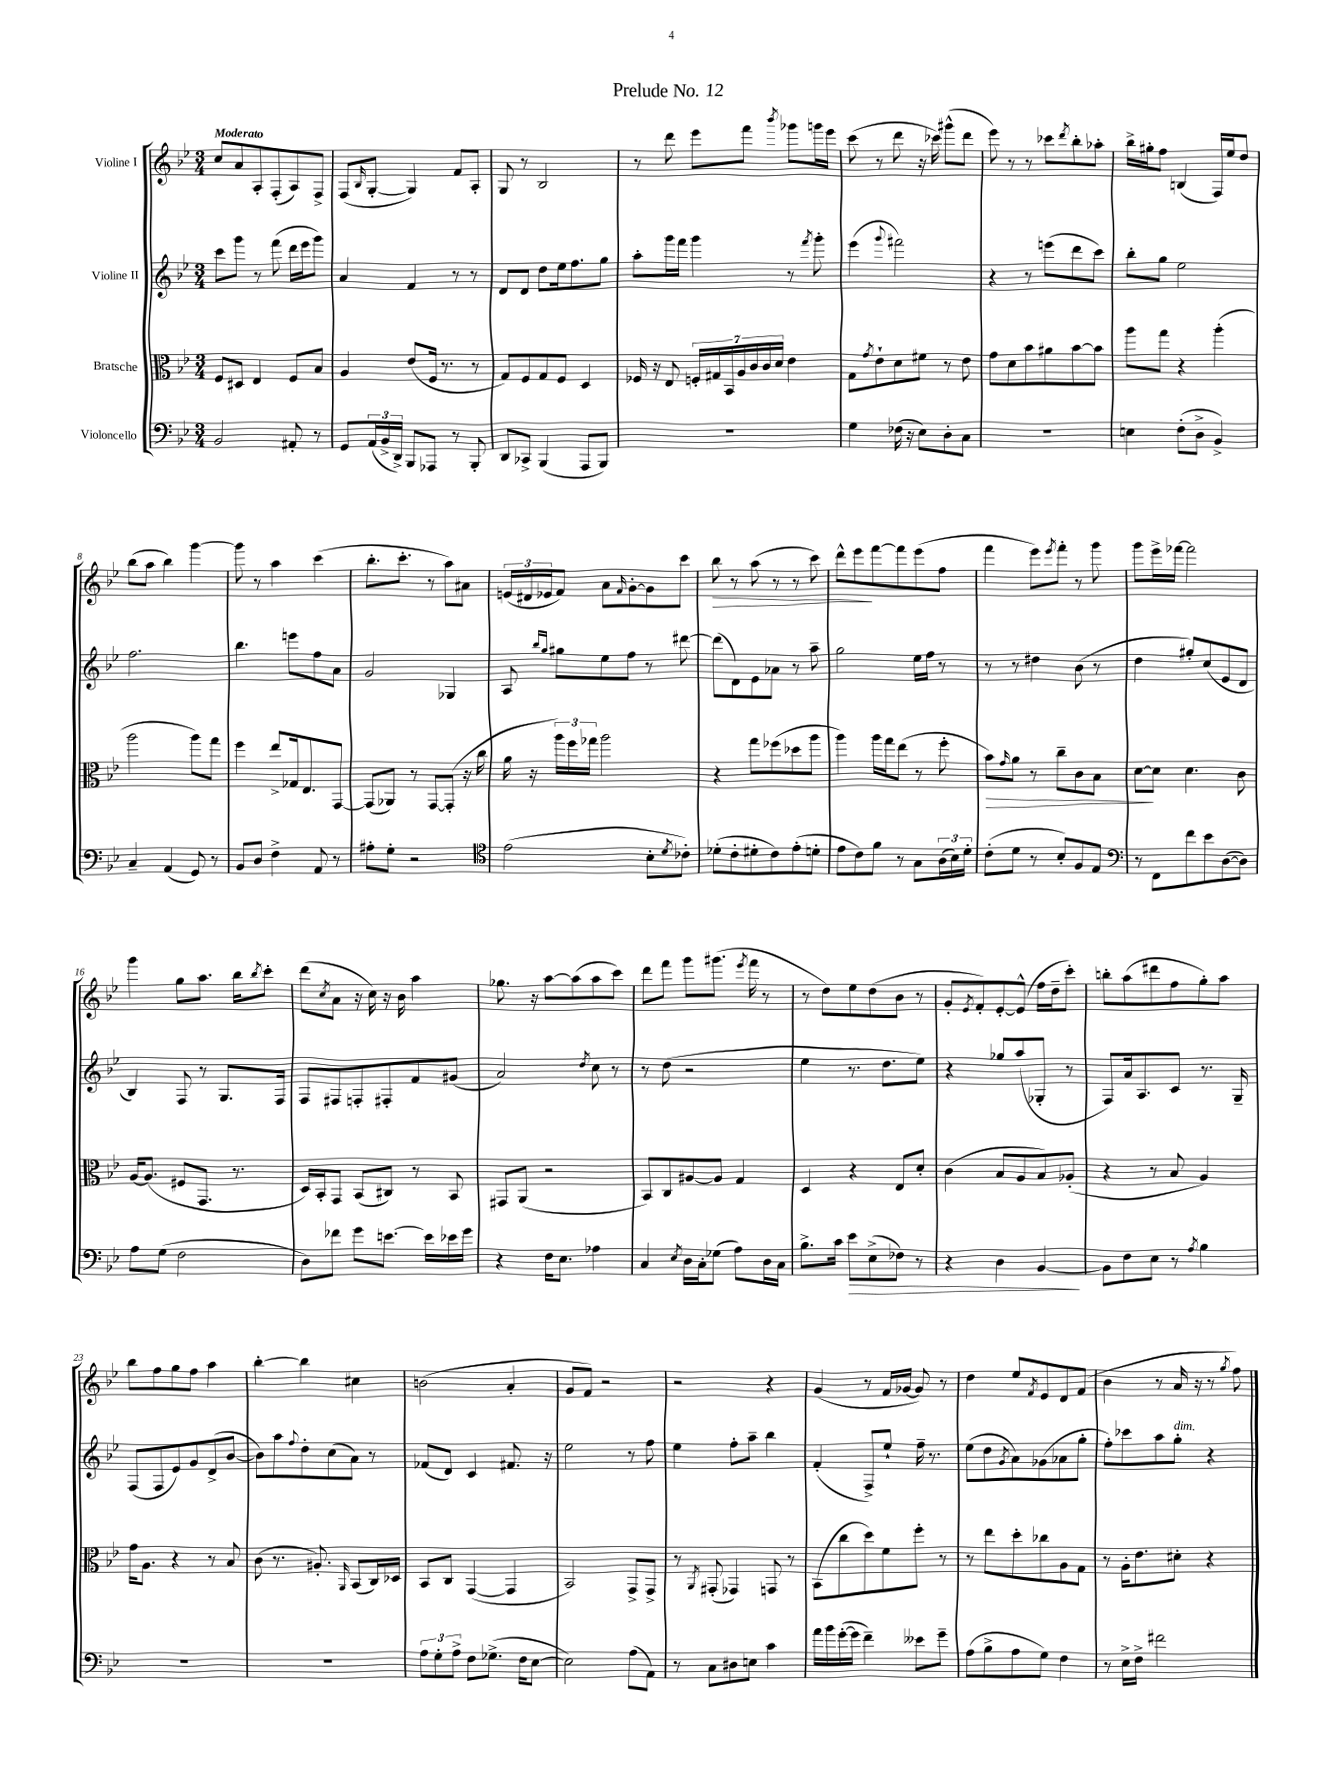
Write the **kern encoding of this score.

**kern	**kern	**kern	**kern
*staff4	*staff3	*staff2	*staff1
*clefF4	*clefC3	*clefG2	*clefG2
*k[b-e-]	*k[b-e-]	*k[b-e-]	*k[b-e-]
*M3/4	*M3/4	*M3/4	*M3/4
2BB-/	8F/L	8ccc\L	8cc/L
.	8D#/J	8ggg\J	8a/
.	4E-/	8r	8A'/
.	.	(8fff\	(8F'/
8AA#'/	8F/L	16ddd\LL	8A/)
.	.	16eee-\J	.
8r	8B-/J	8ggg\J)	8F^/J
=	=	=	=
8GG/L	4A/	4a/	(8F/L
.	.	.	16qqB-/
(24AA/L	.	.	[8G'/J
24BB-^/	.	.	.
24DD^/JJ)	.	.	.
8BBB-/L	(8e-/L	4f/	4G/])
8AAA-/J	16F/Jk	.	.
.	8.r	.	.
8r	.	8r	8f/L
8BBB-'/	8r	8r	8A'/J
=	=	=	=
8DD/L	8G/L)	8d/L	8G/
8CC-^/J	8F/	8d/J	8r
(4BBB-/	8G/	8dd\L	2B-/
.	8F/J	16ee-\k	.
.	.	8.ff\	.
8AAA/L	4D/	.	.
8BBB-/J)	.	8gg\J	.
=	=	=	=
2.r	16F-/	8aa'\L	8r
.	16r	.	.
.	8E-/	16ggg\L	8ddd\
.	.	16fff\JJ	.
.	28F'/LL	4ggg\	8eee-\L
.	28G#/	.	.
.	28BB-/	.	.
.	28A/	.	.
.	.	.	8fff\J
.	28c/	.	.
.	28c/	.	.
.	28d/JJ	.	.
.	.	.	8qbbb-/
.	4e-\	8r	8ggg-\L
.	.	8qfff/	.
.	.	8ggg'\	16ggg\L
.	.	.	16eee-\JJ
=	=	=	=
4G\	8G\L	(4eee-\	(8ccc\
.	8qg/	.	.
.	8e-`\	.	8r
.	.	8qqggg/	.
(16F-\	8d\	2fff#\)	8ddd\
16r	.	.	.
8E-\L)	8f#\J	.	16r
.	.	.	16ccc-\)
8D'\	8r	.	(8ggg#^^\L
8C\J	8e-\	.	8ddd\J
=	=	=	=
2.r	8g\L	4r	8eee-\)
.	8d\	.	8r
.	8b-\	8r	8r
.	8a#\	(8eee\L	8ccc-\L
.	.	.	8qddd/
.	[8b-\	8ddd\	8bb-'\
.	8b-\]J	8ccc\J)	8aa-'\J
=	=	=	=
4E\	8aa\L	8bb-'\L	16bb-^\LL
.	.	.	16gg#'\J
.	8gg\J	8gg\J	8ff\J
(8F'\L	4r	2ee-\	(4B/
8D^\J	.	.	.
4BB-^/)	(4aa'\	.	16F/LL)
.	.	.	16ee-/J
.	.	.	8dd/J
=	=	=	=
4C~/	2aa\	2.ff\	(8bb-\L
.	.	.	8aa\J
(4AA/	.	.	4bb-\)
8GG/)	8aa\L)	.	[4ggg\
8r	8gg\J	.	.
=	=	=	=
8BB-/L	4ff\	4.bb-\	8ggg\]
8D/J	.	.	8r
4F^\	8ee-^/L	.	4aa\
.	16G-/k	8eee\L	.
.	8.E-/	.	.
8AA/	.	8ff\	(4ccc\
8r	[8GG/J	8a\J	.
=	=	=	=
8A#'\L	(8GG/]L	2g/	8.bb-'\L
8G'\J	8AA-/J)	.	.
.	.	.	8.ccc'\J
2r	8r	.	.
.	[8GG/L	.	8r
.	(8GG'/]J	4G-/	8aa\L)
.	16r	.	8a#\J
.	16cc\	.	.
=	=	=	=
*clefC4	*	*	*
(2e-\	16a\	8A/	(24e/LL
.	.	.	24d#/
.	16r	.	.
.	.	.	24e-/J
.	.	16qqbb-/LL	.
.	.	16qqgg/JJ	.
.	24aa\LL)	8gg#\L	8f/J)
.	24ff\	.	.
.	24gg-\JJ	.	.
.	2aa\	8ee-\	8a\L
.	.	.	16qqf/
.	.	8ff\J	[8g'\
8B-'\L	.	8r	8g\]
8qd/	.	.	.
8c-'\J)	.	[8ddd#\	8ccc\J
=	=	=	=
(8d-'\L	4r	(8ddd#\]L	8bb-\
8c'\	.	8d\)	8r
8d#'\	8gg\L	8e-\	(8aa\
8c\)	(8ff-\	8a-\J	8r
(8e-'\	8dd-\	8r	8r
8d'\J	8aa\J	8aa~\	8ccc\)
=	=	=	=
8e-\L	4aa\)	2gg\	8ddd^^\L
8c\)	.	.	8eee-\
8f\J	16aa\LL	.	[8fff\
.	16gg\J	.	.
8r	(8ee-\J	.	8fff\]
8G\L	8r	16ee-\LL	(8eee-\
.	.	16ff\JJ	.
(24A\L	8ff'\	8r	8ff\J
24B-\)	.	.	.
24d'\JJ	.	.	.
=	=	=	=
(8c'\L	8b-\L)	8r	4fff\
.	16qqg/	.	.
8d\J	8a\J	8r	.
8r	8r	4dd#\	8eee-\L)
.	.	.	8qeee-/
8B-'/L)	8cc~\L	.	8fff'\J
8F/	8c\	(8b-\	8r
8E-/J	8B-\J	8r	8ggg\
=	=	=	=
*clefF4	*	*	*
8r	[8d\L	4dd\	8ggg\L
8FF\L	8d\]J	.	16eee-^\L
.	.	.	[16fff-\JJ
8f\	4.d\	8gg#'/L)	2fff-\]
8e-\	.	(8cc/	.
([8D\	.	8e-/	.
8D\]J)	8c\	8d/J	.
=	=	=	=
8A\L	[16A/LK	4B-/)	4ggg\
.	(8.A/]J	.	.
(8G\J	.	.	.
2F\	8F#/L	8F/	8gg\L
.	8.GG/J	8r	8.aa\J
.	.	8.G/L	.
.	8.r	.	16bb-\LK
.	.	.	8qbb-/
.	.	.	8ccc'\J
.	.	16F/Jk	.
=	=	=	=
8D\L)	16D/LL)	8F/L	(8ddd\L
.	16BB-'/J	.	.
.	.	.	8qcc/
8f-\J	8GG/J	8F#/	8a\J
8g\L	(8BB-/L	8F'/	16r
.	.	.	16cc\)
[8.e\J	8C#/J)	8F#'/	16r
.	.	.	16b-\
.	8r	8f/	4aa\
16e\]LL	.	.	.
16e-\	8BB-/	(8g#/J	.
16g\JJ	.	.	.
=	=	=	=
4r	8GG#/L	2a/)	8.gg-\
.	(8AA/J	.	.
.	.	.	16r
16F\LK	2r	.	[8aa\L
8.E-\J	.	.	.
.	.	.	(8aa\]
.	.	8qdd/	.
4A-\	.	8cc\	8aa\
.	.	8r	8ccc\J)
=	=	=	=
4C/	8BB-/L)	8r	8ddd\L
.	8C/	(8dd\	8fff\J
8qE-/	.	.	.
16D\LL	[8A#/	2r	8ggg\L
16C'\J	.	.	.
(8G-\J	8A#/]J	.	(8.ggg#\J
8A\L)	4G/	.	.
.	.	.	8qeee-/
.	.	.	16fff\
16D\L	.	.	8r
16C\JJ	.	.	.
=	=	=	=
8.B-^\L	4D/	4ee-\	8r
.	.	.	8dd\L)
16c\Jk	.	.	.
8e-\L	4r	8.r	8ee-\
(8E-^\	.	.	(8dd\
.	.	8.dd\L	.
8F-\J)	8E-/L	.	8b-\J
8r	8d'/J	8ee-\J)	8r
=	=	=	=
4r	(4c\	4r	8g'/L
.	.	.	8qe-/
.	.	.	8f'/)
4D\	8B-/L	8gg-/L	[8e-'/
.	8A/	(8aa/	(8e-^^/]J
[4BB-/	8B-/)	8G-'/J	16ff\LL
.	.	.	16dd~\J
.	(8A-'/J	8r	8ccc'\J)
=	=	=	=
8BB-\]L	4r	8F/L)	8bb'\L
8F\	.	16a/k	(8aa\
.	.	8.A/	.
8E-\J	8r	.	8ddd#\
8r	8B-/	8c/J	8ff\
8qA/	.	.	.
4B-\	4A/)	8.r	8gg'\)
.	.	.	8aa\J
.	.	16G~/	.
=	=	=	=
2.r	16g\LK	(8F/L	8bb-\L
.	8.A\J	.	.
.	.	8F/	8ff\
.	4r	8e-/)	8gg\
.	.	8g/	8ff\J
.	8r	(8d^/	4aa\
.	8B-/	[8b-/J	.
=	=	=	=
2.r	(8c\	8b-\]L)	[4bb-'\
.	8.r	8aa\	.
.	.	8qqff/	.
.	.	8dd'\	4bb-\]
.	8.A#'/)	.	.
.	.	(8cc\	.
.	16qqAA/	.	.
.	(8BB-/L	8a\J)	4cc#\
.	16C/L)	8r	.
.	16D-/JJ	.	.
=	=	=	=
12A\L	8BB-/L	(8f-/L	(2b\
12G'\	.	.	.
.	8C/J	8d/J)	.
12A^\J	.	.	.
8F\L	([4GG/	4c/	.
(8.G-^\J	.	.	.
.	4GG/]	8.f#/	4a'/
16F\LK	.	.	.
[8E-\J	.	.	.
.	.	16r	.
=	=	=	=
2E-\])	2BB-/)	2ee-\	8g/L
.	.	.	8f/J)
.	.	.	2r
(8A\L	8GG^/L	8r	.
8AA\J)	8GG^/J	8ff\	.
=	=	=	=
8r	8r	4ee-\	2r
.	8qAA/	.	.
8C\L	(8GG#'/	.	.
8D#\	4GG-/)	8ff'\L	.
8E\J	.	8aa~\J	.
4c\	8GG/	4bb-\	4r
.	8r	.	.
=	=	=	=
16a\LL	(8BB-\L	(4f'/	(4g/
16b-\	.	.	.
([16g'\	8cc\	.	.
16g\]JJ	.	.	.
4f~\)	8dd\)	8F^/L)	8r
.	8f\	8ee-`/J	16f/LL
.	.	.	[16g-/JJ
8e--\L	8ff'\J	16ff~\	8g-/])
.	.	8.r	.
8g~\J	8r	.	8r
=	=	=	=
(8A\L	8r	(8ee-\L	4dd\
8B-^\	8ee-\L	8dd\	.
.	.	8qg/	.
8A\	8dd'\	8a\)	8ee-/L
.	.	.	8qf/
8G\J)	8cc-\	(8g-\	8e-/
4F\	8A\	8a-\	8d/
.	8G\J	8gg'\J	(8f/J
=	=	=	=
8r	8r	8ff'\L)	4b-\
16E-^\LL	16A'\LK	8ccc-\	.
16F^\JJ	8.e-\	.	.
2f#\	.	8aa\	8r
.	8d#'\J	8gg'\J	16a/
.	.	.	16r
.	4r	4r	8r
.	.	.	8qgg/
.	.	.	8ff\)
==	==	==	==
*-	*-	*-	*-
